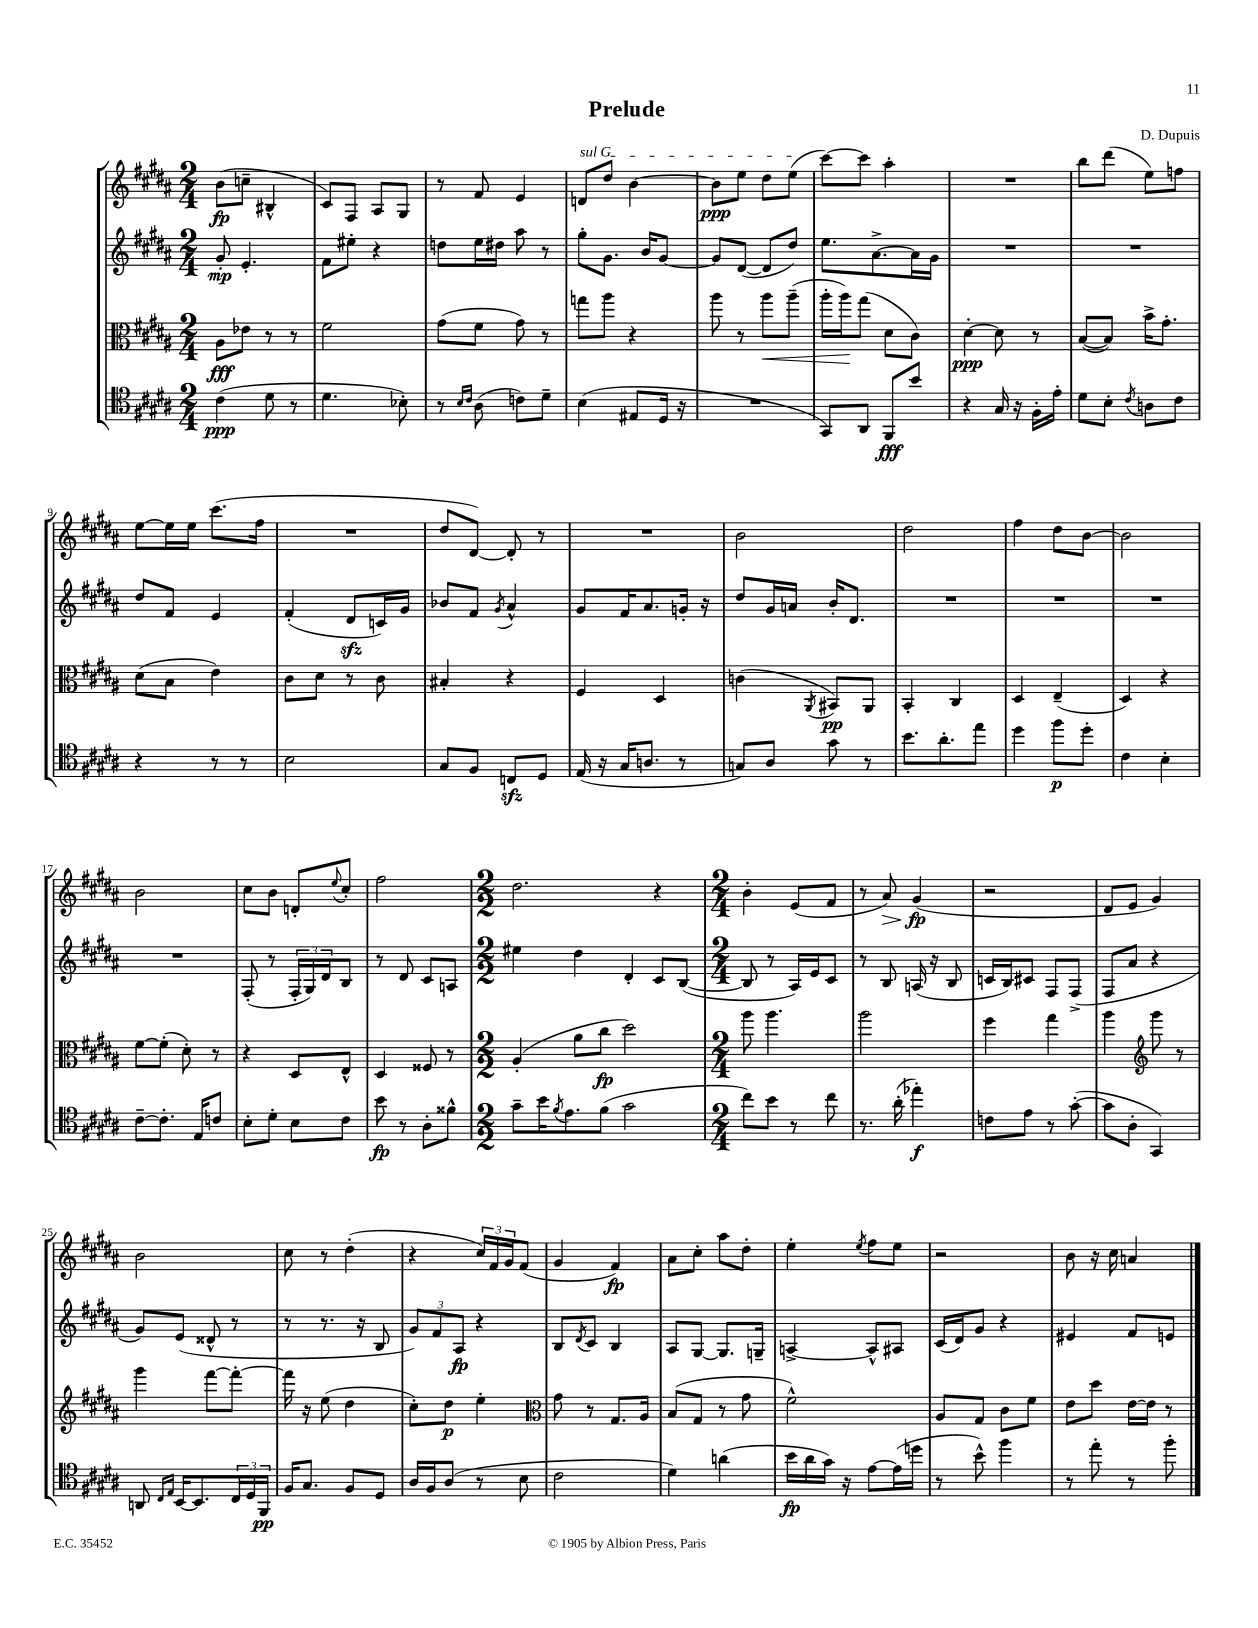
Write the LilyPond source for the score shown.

\header { title = "Prelude" composer = "D. Dupuis" }
<<
\new StaffGroup <<
\new Staff = "s0" {
    \clef treble \key b \major \numericTimeSignature \time 2/4
    b'8\fp( c''8-- bis4-^ |
    cis'8) fis8 ais8 gis8 |
    r8 fis'8 e'4 |
    \once \override TextSpanner.bound-details.left.text = \markup { \italic "sul G" } d'8\startTextSpan dis''8 b'4~ |
    b'8\ppp e''8 dis''8 e''8\stopTextSpan( |
    cis'''8~) cis'''8 ais''4-. |
    R2 |
    b''8 dis'''8( e''8) f''8 |
    e''8~ e''16 e''16 cis'''8.( fis''16 |
    R2 |
    dis''8 dis'8~) dis'8-. r8 |
    R2 |
    b'2 |
    dis''2 |
    fis''4 dis''8 b'8~ |
    b'2 |
    b'2 |
    cis''8 b'8 d'8-. \appoggiatura { e''8 } cis''8-. |
    fis''2 |
    \numericTimeSignature \time 2/2 dis''2. r4 |
    \numericTimeSignature \time 2/4 b'4-. e'8( fis'8 |
    r8 ais'8\>) gis'4\fp\!( |
    r2 |
    dis'8 e'8 gis'4) |
    b'2 |
    cis''8 r8 dis''4-.( |
    r4 \tuplet 3/2 { cis''16) fis'16 gis'16 } fis'8( |
    gis'4 fis'4\fp) |
    ais'8 cis''8-. ais''8 dis''8-. |
    e''4-. \acciaccatura { e''8 } fis''8 e''8 |
    r2 |
    b'8 r16 cis''16 a'4 \bar "|." |
}
\new Staff = "s1" {
    \clef treble \key b \major \numericTimeSignature \time 2/4
    gis'8-.\mp e'4.-. |
    fis'8 eis''8-. r4 |
    d''8 e''16 dis''16 ais''8 r8 |
    gis''8-. gis'8. b'16 gis'8~ |
    gis'8 dis'8~( dis'8 dis''8) |
    e''8. ais'8.~-> ais'16 gis'16 |
    R2 |
    R2 |
    dis''8 fis'8 e'4 |
    fis'4-.( dis'8\sfz c'16) gis'16 |
    bes'8 fis'8 \acciaccatura { gis'8 } ais'4-^ |
    gis'8 fis'16 ais'8. g'16-. r16 |
    dis''8 gis'16 a'16 b'16-. dis'8. |
    R2 |
    R2 |
    R2 |
    R2 |
    fis8-.( r8 \tuplet 3/2 { fis16-. gis16) dis'16 } b8 |
    r8 dis'8 cis'8 a8 |
    \numericTimeSignature \time 2/2 eis''4 dis''4 dis'4-. cis'8 b8~( |
    \numericTimeSignature \time 2/4 b8 r8 ais16) e'16 cis'8 |
    r8 b8 a16( r16 b8 |
    c'16 b16) cis'8 fis8 fis8->( |
    fis8 ais'8 r4 |
    gis'8) e'8( disis'8-^ r8 |
    r8 r8. r16 b8 |
    \tuplet 3/2 { gis'8) fis'8 ais8\fp } r4 |
    b8 \acciaccatura { dis'8 } cis'8 b4 |
    ais8 gis8~ gis8. g16-- |
    a4~-> a8-^ ais8 |
    cis'16( dis'16) gis'8 r4 |
    eis'4 fis'8 e'8 \bar "|." |
}
\new Staff = "s2" {
    \clef alto \key b \major \numericTimeSignature \time 2/4
    ais8\fff ees'8 r8 r8 |
    fis'2 |
    gis'8( fis'8 gis'8) r8 |
    g''8 ais''8 r4 |
    ais''8 r8 ais''8\< ais''8--( |
    ais''16-. ais''16\!) gis''8( dis'8 cis'8) |
    dis'4~-.\ppp dis'8 r8 |
    b8~( b8) b'16-> gis'8.-. |
    dis'8( b8 e'4) |
    cis'8 dis'8 r8 cis'8 |
    bis4-. r4 |
    fis4 dis4 |
    c'4( \acciaccatura { ais,8 } bis,8\pp) ais,8 |
    b,4-. cis4 |
    dis4 e4--( |
    dis4) r4 |
    fis'8~ fis'8-.( dis'8-.) r8 |
    r4 dis8 e8-^ |
    dis4 fisis8 r8 |
    \numericTimeSignature \time 2/2 ais4-.( ais'8 cis''8\fp dis''2) |
    \numericTimeSignature \time 2/4 ais''8 ais''4. |
    ais''2 |
    fis''4 gis''4 |
    ais''4 \clef treble gis'''8 r8 |
    gis'''4 fis'''8~ fis'''8~-. |
    fis'''16 r16 e''8( dis''4 |
    cis''8-.) dis''8\p e''4-. |
    \clef alto gis'8 r8 gis8. ais16 |
    b8( gis8 r8 gis'8 |
    fis'2-^) |
    ais8 gis8 cis'8 fis'8 |
    e'8 dis''8 e'16~ e'16 r8 \bar "|." |
}
\new Staff = "s3" {
    \clef tenor \key b \major \numericTimeSignature \time 2/4
    cis'4\ppp( dis'8 r8 |
    dis'4. bes8-.) |
    r8 \grace { b16 cis'16 } ais8( c'8) dis'8-- |
    b4( eis8 dis16 r16 |
    R2 |
    gis,8) ais,8 fis,8\fff b'8 |
    r4 gis16 r16 fis16-. e'16-. |
    dis'8 b8-. \acciaccatura { cis'8 } a8 cis'8 |
    r4 r8 r8 |
    b2 |
    gis8 fis8 c8\sfz dis8 |
    e16( r16 gis16 a8. r8 |
    g8) ais8 gis'8 r8 |
    b'8. ais'8.-. e''8 |
    dis''4 fis''8\p dis''8-. |
    cis'4 b4-. |
    cis'8~-- cis'8.-. e16 c'8 |
    b8-. dis'8-. b8 cis'8 |
    b'8\fp r8 ais8-. fisis'8-^ |
    \numericTimeSignature \time 2/2 gis'8-- b'16 \acciaccatura { fis'8 } e'8. fis'8( gis'2 |
    \numericTimeSignature \time 2/4 cis''8) b'8 r8 cis''8 |
    r8. ais'16-.( ees''4-.\f) |
    c'8 e'8 r8 gis'8~-.( |
    gis'8 ais8-. gis,4) |
    a,8 \grace { cis16 e16 } b,16~ b,8. \tuplet 3/2 { cis16 dis16 fis,16\pp } |
    fis16 gis8. fis8 dis8 |
    ais16 fis16 ais8( r8 b8 |
    cis'2 |
    dis'4) a'4( |
    b'16\fp ais'16 gis'16) r16 e'8~ e'16( d''16 |
    r8 b'8-^) fis''4 |
    r8 e''8-. r8 fis''8-. \bar "|." |
}
>>
>>
